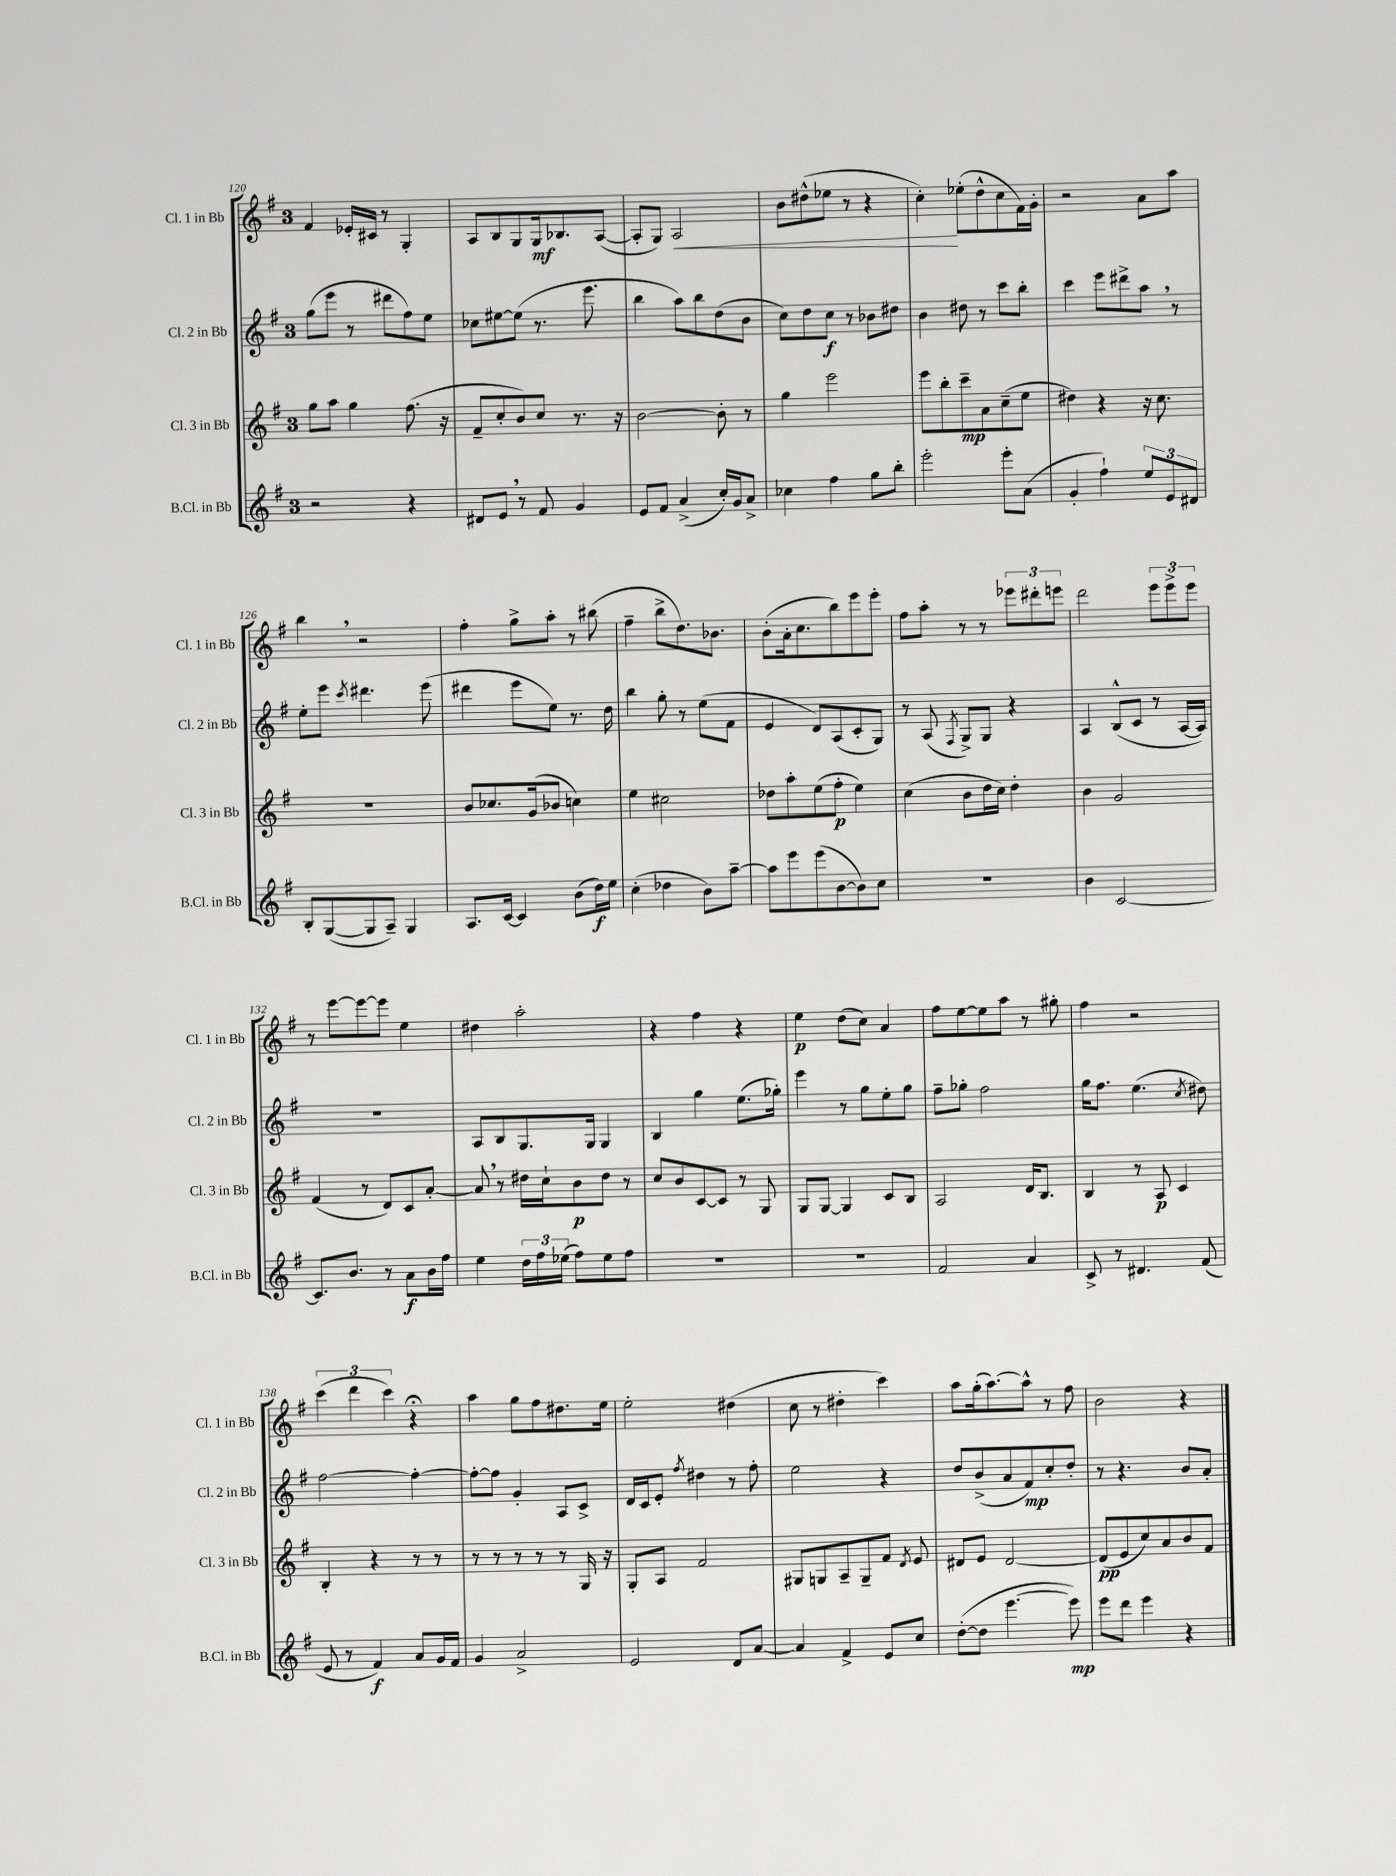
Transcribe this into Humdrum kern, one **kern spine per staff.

**kern	**dynam	**kern	**dynam	**kern	**dynam	**kern	**dynam
*part4	*part4	*part3	*part3	*part2	*part2	*part1	*part1
*staff4	*staff4	*staff3	*staff3	*staff2	*staff2	*staff1	*staff1
*I"B.Cl. in Bb	*	*I"Cl. 3 in Bb	*	*I"Cl. 2 in Bb	*	*I"Cl. 1 in Bb	*
*I'B.Cl. in Bb	*	*I'Cl. 3 in Bb	*	*I'Cl. 2 in Bb	*	*I'Cl. 1 in Bb	*
*clefG2	*	*clefG2	*	*clefG2	*	*clefG2	*
*k[f#]	*	*k[f#]	*	*k[f#]	*	*k[f#]	*
*M3/4	*	*M3/4	*	*M3/4	*	*M3/4	*
=120	=120	=120	=120	=120	=120	=120	=120
2r	.	8gg\L	.	(8gg\L	.	4f#/	.
.	.	8aa\J	.	8eee\J	.	.	.
.	.	4gg\	.	8r	.	16e-X'/LL	.
.	.	.	.	.	.	16c#X/JJ	.
.	.	.	.	8ddd#X\L	.	8r	.
4r	.	(8.ff#\	.	8ff#\)	.	4G'/	.
.	.	.	.	8ee\J	.	.	.
.	.	16r	.	.	.	.	.
=121	=121	=121	=121	=121	=121	=121	=121
8d#X/L	.	8f#~/L	.	8cc-X\L	.	8A/L	.
8e,/J	.	8cc'/	.	[8ee#X\	.	8B/	.
8r	.	8b/)	.	(8ee#\J]	.	8G/	.
8f#/	.	8cc/J	.	8.r	.	16G/k	mf
.	.	.	.	.	.	8.B-X/	.
4g/	.	8.r	.	.	.	.	.
.	.	.	.	8.eee\	.	.	.
.	.	.	.	.	.	([8A/J	.
.	.	16r	.	.	.	.	.
=122	=122	=122	=122	=122	=122	=122	=122
8e/L	.	[2b\	.	4bb\	.	8A'/L]	.
8f#/J	.	.	.	.	.	8G/J)	.
!	!	!	!	!	!	!	!LO:HP:b
(4a^/	.	.	.	8aa\L)	.	2A/	<
.	.	.	.	8bb\	.	.	.
16cc'/LL)	.	8b'\]	.	(8dd\	.	.	.
16g/J	.	.	.	.	.	.	.
8a^/J	.	8r	.	8b\J	.	.	.
=123	=123	=123	=123	=123	=123	=123	=123
4cc-X\	.	4gg\	.	8cc\L)	.	8b\L	.
.	.	.	.	8dd\	.	(8dd#X^^\	.
4ff#\	.	2eee\	.	8cc\J	f	8ee-X\J	.
.	.	.	.	8r	.	8r	.
8gg\L	.	.	.	8b-X\L	.	4r	.
8bb'\J	.	.	.	8dd#X\J	.	.	.
=124	=124	=124	=124	=124	=124	=124	=124
2eee'\	.	8eee\L	.	4b\	.	4cc'\)	.
.	.	8bb'\	.	.	.	.	.
.	.	8ccc~\	mp	8dd#X\	.	(8ee-X'\L	[
.	.	8a\	.	8r	.	8dd^^\	.
8eee'\L	.	(8cc~\	.	8ccc\L	.	8cc\	.
(8a\J	.	8ee\J	.	8bb'\J	.	16f#\L)	.
.	.	.	.	.	.	16g'\JJ	.
=125	=125	=125	=125	=125	=125	=125	=125
4g'/	.	4dd#X\)	.	4ccc\	.	2r	.
4ff#`\)	.	4r	.	8eee\L	.	.	.
.	.	.	.	8ddd#X^\	.	.	.
12ee/L	.	16r	.	8aa,\J	.	8a\L	.
.	.	8.cc\	.	.	.	.	.
12e/	.	.	.	.	.	.	.
.	.	.	.	8r	.	8aa\J	.
12d#X/J	.	.	.	.	.	.	.
!!LO:LB:g=z
=126	=126	=126	=126	=126	=126	=126	=126
8B'/L	.	2.r	.	8ee'\L	.	4bb,\	.
([8G/	.	.	.	8eee\J	.	.	.
.	.	.	.	8qccc/	.	.	.
8G/]	.	.	.	4.ddd#X\	.	2r	.
8A~/J)	.	.	.	.	.	.	.
4G/	.	.	.	.	.	.	.
.	.	.	.	(8eee\	.	.	.
=127	=127	=127	=127	=127	=127	=127	=127
8.A/L	.	8b/L	.	4ddd#X\	.	4ff#'\	.
.	.	8.cc-X/	.	.	.	.	.
[16c/Jk	.	.	.	.	.	.	.
4c/]	.	.	.	8eee\L	.	8gg^\L	.
.	.	(16g/k	.	.	.	.	.
.	.	8b-X/J	.	8ee\J)	.	8aa'\J	.
(8b\L	.	4ccn\)	.	8.r	.	8r	.
16dd\L)	f	.	.	.	.	(8bb#X\	.
16ee\JJ	.	.	.	16dd\	.	.	.
=128	=128	=128	=128	=128	=128	=128	=128
(4cc'\	.	4ee\	.	4bb\	.	4ff#~\	.
4dd-X\	.	2cc#X\	.	8gg'\	.	8bb^\L	.
.	.	.	.	8r	.	8.dd\)	.
8b\L)	.	.	.	(8ee\L	.	.	.
.	.	.	.	.	.	8.b-X\J	.
[8aa~\J	.	.	.	8f#\J	.	.	.
=129	=129	=129	=129	=129	=129	=129	=129
8aa\L]	.	8dd-X\L	.	4e/	.	(8b'\L	.
8eee\	.	8aa'\	.	.	.	16a'\k	.
.	.	.	.	.	.	8.cc\	.
(8eee\	.	(8ee\	.	8d/L)	.	.	.
[8b\	.	8ff#'\J	p	(8A/	.	8bb\)	.
8b\])	.	4ee\)	.	8c'/	.	8eee\	.
8cc\J	.	.	.	8G/J)	.	8eee'\J	.
=130	=130	=130	=130	=130	=130	=130	=130
2.r	.	(4cc\	.	8r	.	8ff#\L	.
.	.	.	.	(8A/	.	8aa'\J	.
.	.	.	.	8qF#/	.	.	.
.	.	8b\L	.	8G^/L)	.	8r	.
.	.	16dd\L	.	8G/J	.	8r	.
.	.	16cc\JJ)	.	.	.	.	.
.	.	4dd'\	.	4r	.	12eee-X\L	.
.	.	.	.	.	.	12ddd#X'\	.
.	.	.	.	.	.	12eeen\J	.
=131	=131	=131	=131	=131	=131	=131	=131
4b\	.	4b\	.	4A/	.	2ddd\	.
[2c/	.	2g/	.	(8B^^/L	.	.	.
.	.	.	.	8c/J	.	.	.
.	.	.	.	8r	.	12eee\L	.
.	.	.	.	.	.	12eee^\	.
.	.	.	.	[16A/LL	.	.	.
.	.	.	.	.	.	12eee\J	.
.	.	.	.	16A/JJ])	.	.	.
!!LO:LB:g=z
=132	=132	=132	=132	=132	=132	=132	=132
8.c/L]	.	(4f#/	.	2.r	.	8r	.
.	.	.	.	.	.	[8eee\L	.
8.b/J	.	.	.	.	.	.	.
.	.	8r	.	.	.	8eee\_	.
8r	.	8d/L)	.	.	.	8eee\J]	.
8a\L	f	8c/	.	.	.	4ee\	.
16b\L	.	[8a'/J	.	.	.	.	.
16ff#\JJ	.	.	.	.	.	.	.
=133	=133	=133	=133	=133	=133	=133	=133
4ee\	.	8a,/]	.	8A/L	.	4dd#X\	.
.	.	8r	.	8B/	.	.	.
24dd\LL	.	16dd#X\LL	.	8.G/	.	2aa'\	.
24ff#\	.	.	.	.	.	.	.
.	.	16cc`\J	.	.	.	.	.
(24ee-X\JJ	.	.	.	.	.	.	.
8ff#\L)	.	8b\	p	.	.	.	.
.	.	.	.	16G/Jk	.	.	.
8ee-\	.	8dd#\J	.	4G/	.	.	.
8ff#\J	.	8r	.	.	.	.	.
=134	=134	=134	=134	=134	=134	=134	=134
2.r	.	8cc/L	.	4B/	.	4r	.
.	.	8b/	.	.	.	.	.
.	.	[8c/	.	4gg\	.	4ff#\	.
.	.	8c/J]	.	.	.	.	.
.	.	8r	.	(8.ee\L	.	4r	.
.	.	8G/	.	.	.	.	.
.	.	.	.	16gg-X'\Jk)	.	.	.
=135	=135	=135	=135	=135	=135	=135	=135
2.r	.	8G/L	.	4eee\	.	4ee\	p
.	.	[8G/J	.	.	.	.	.
.	.	4G/]	.	8r	.	(8dd\L	.
.	.	.	.	8gg\L	.	8cc\J)	.
.	.	8c/L	.	8ee'\	.	4a/	.
.	.	8B/J	.	8gg\J	.	.	.
=136	=136	=136	=136	=136	=136	=136	=136
2f#/	.	2A/	.	8ff#~\L	.	8ff#\L	.
.	.	.	.	8gg-X'\J	.	[8ee\	.
.	.	.	.	2ff#\	.	8ee\]	.
.	.	.	.	.	.	8aa\J	.
4a/	.	16d/KL	.	.	.	8r	.
.	.	8.B/J	.	.	.	.	.
.	.	.	.	.	.	8gg#X'\	.
=137	=137	=137	=137	=137	=137	=137	=137
8c^/	.	4B/	.	16gg\KL	.	4ff#\	.
.	.	.	.	8.ff#\J	.	.	.
8r	.	.	.	.	.	.	.
4.d#X/	.	8r	.	(4.ee\	.	2r	.
.	.	8A/	p	.	.	.	.
.	.	4c/	.	.	.	.	.
.	.	.	.	8qcc/	.	.	.
(8f#/	.	.	.	8dd#X\)	.	.	.
!!LO:LB:g=z
=138	=138	=138	=138	=138	=138	=138	=138
8e/	.	4B'/	.	[2ff#\	.	(6ccc\	.
8r	.	.	.	.	.	.	.
.	.	.	.	.	.	6ddd\	.
4f#/)	f	4r	.	.	.	.	.
.	.	.	.	.	.	6ccc\)	.
8a/L	.	8r	.	4ff#'\_	.	4r;<	.
16g/L	.	8r	.	.	.	.	.
16f#/JJ	.	.	.	.	.	.	.
=139	=139	=139	=139	=139	=139	=139	=139
4g/	.	8r	.	8ff#'\L_	.	4aa\	.
.	.	8r	.	8ff#\J]	.	.	.
2a^/	.	8r	.	4g'/	.	8gg\L	.
.	.	8r	.	.	.	8ff#\	.
.	.	8r	.	8A/L	.	8.dd#X\	.
.	.	16G/	.	8c^/J	.	.	.
.	.	16r	.	.	.	16ee\Jk	.
=140	=140	=140	=140	=140	=140	=140	=140
2e/	.	8G'/L	.	16d/LL	.	2ee'\	.
.	.	.	.	16c/J	.	.	.
.	.	8A/J	.	8e'/J	.	.	.
.	.	.	.	8qff#/	.	.	.
.	.	2f#/	.	4dd#X\	.	.	.
8d/L	.	.	.	8r	.	(4dd#X\	.
[8a/J	.	.	.	8ff#'\	.	.	.
=141	=141	=141	=141	=141	=141	=141	=141
4a/]	.	8G#X/L	.	2ee\	.	8cc\	.
.	.	8Gn/	.	.	.	8r	.
4f#^/	.	8A~/	.	.	.	4dd#X'\	.
.	.	8G~/	.	.	.	.	.
8e/L	.	8f#/J	.	4r	.	4ccc\)	.
.	.	8qd/	.	.	.	.	.
8cc/J	.	8e/	.	.	.	.	.
=142	=142	=142	=142	=142	=142	=142	=142
([8dd'\L	.	8d#X/L	.	8dd/L	.	8aa\L	.
8dd\J]	.	8e/J	.	(8b^/	.	(16gg'\k	.
.	.	.	.	.	.	[8.aa\)	.
[4.eee\	.	[2d#/	.	8a/	.	.	.
.	.	.	.	8f#/)	mp	8aa^^\J]	.
.	.	.	.	8cc'/	.	8r	.
8eee\])	mp	.	.	8dd'/J	.	8ff#\	.
=143	=143	=143	=143	=143	=143	=143	=143
8eee\L	.	(8d#/L]	pp	8r	.	2b\	.
8ddd\J	.	8e/	.	4.r	.	.	.
4eee\	.	8cc/)	.	.	.	.	.
.	.	8a/	.	.	.	.	.
4r	.	8b/	.	8b/L	.	4r	.
.	.	8f#/J	.	8a'/J	.	.	.
==	==	==	==	==	==	==	==
*-	*-	*-	*-	*-	*-	*-	*-
